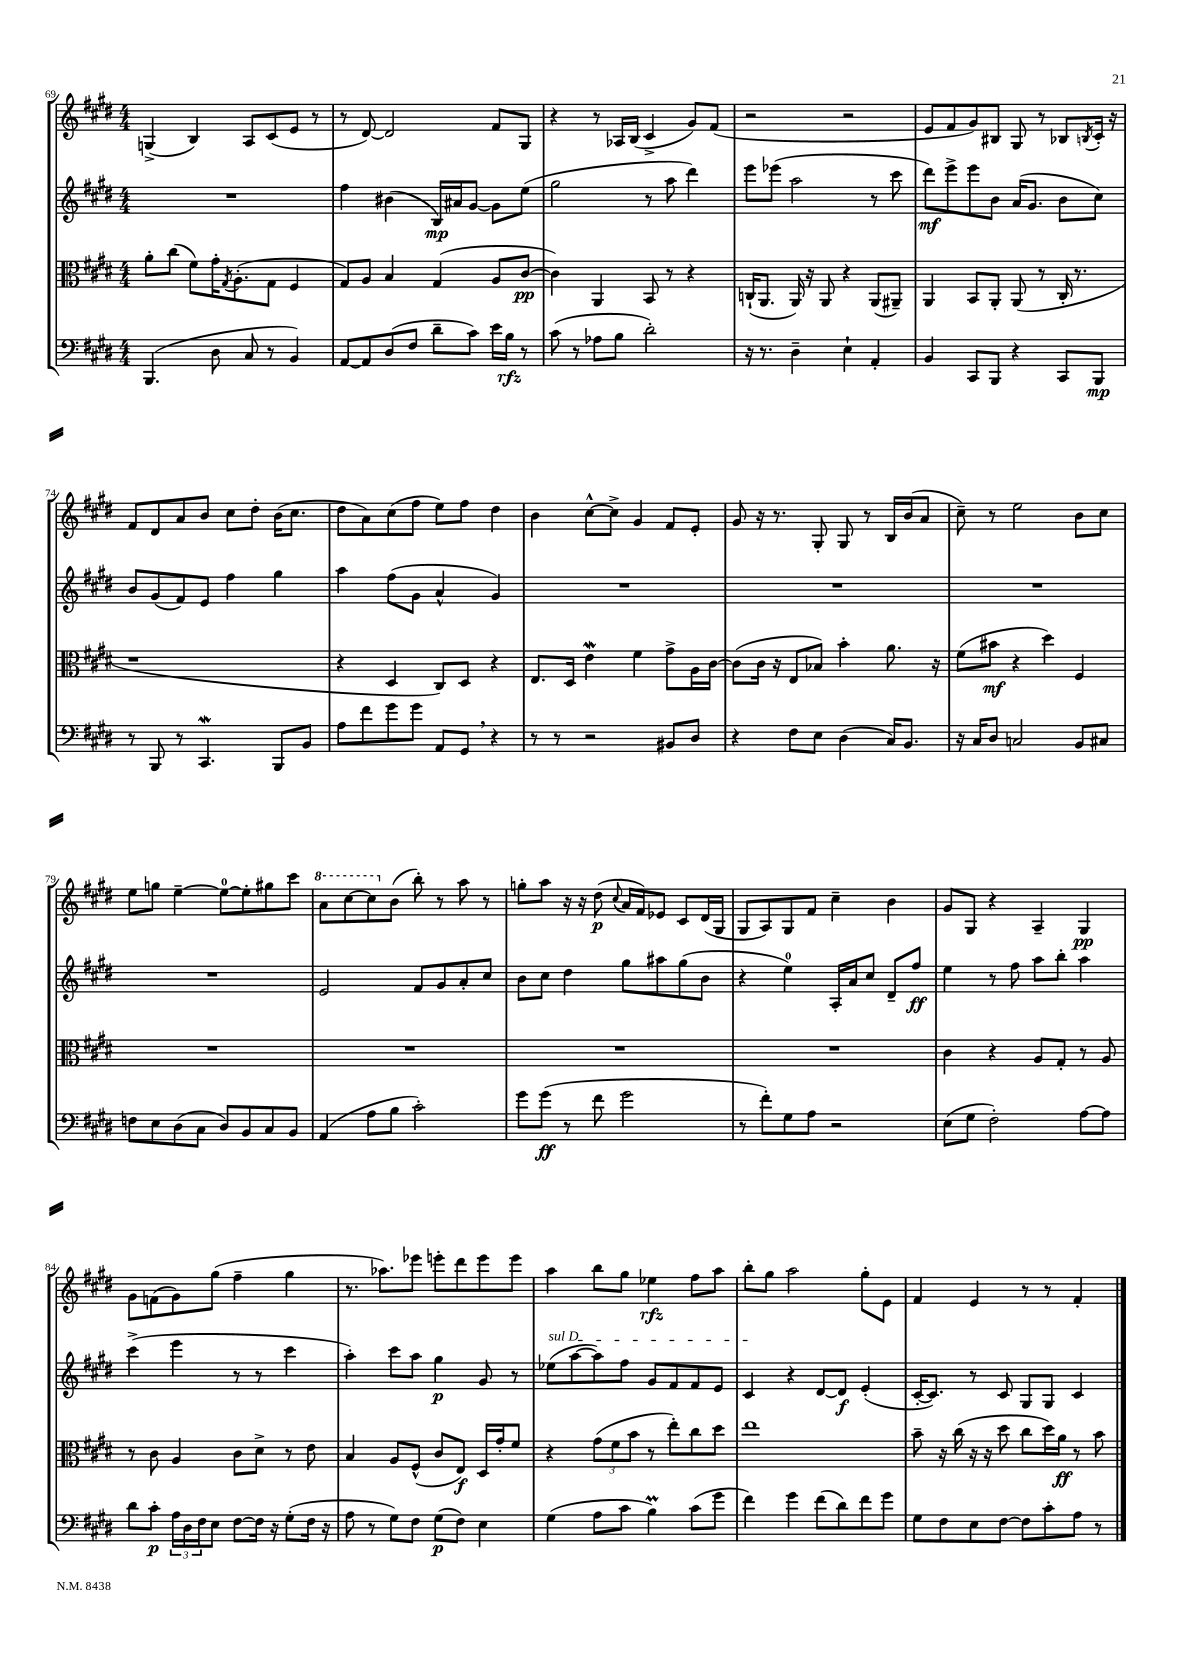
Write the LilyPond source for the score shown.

<<
\new StaffGroup <<
\new Staff = "s0" {
    \clef treble \key e \major \numericTimeSignature \time 4/4
    g4->( b4) a8 cis'8( e'8 r8 |
    r8 dis'8~) dis'2 fis'8 gis8 |
    r4 r8 aes16 b16( cis'4-> gis'8) fis'8( |
    r2 r2 |
    e'8 fis'8 gis'8) bis8 gis8 r8 bes8 \acciaccatura { b8 } cis'16-. r16 |
    fis'8 dis'8 a'8 b'8 cis''8 dis''8-. b'16( cis''8. |
    dis''8 a'8) cis''8( fis''8 e''8) fis''8 dis''4 |
    b'4 cis''8~-^ cis''8-> gis'4 fis'8 e'8-. |
    gis'8 r16 r8. gis8-. gis8 r8 b16 b'16( a'8 |
    cis''8--) r8 e''2 b'8 cis''8 |
    e''8 g''8 e''4~-- e''8-0~ e''8-. gis''8 cis'''8 |
    \ottava #1 a''8 cis'''8~ cis'''8 \ottava #0 b'8( b''8-.) r8 a''8 r8 |
    g''8-. a''8 r16 r16 dis''8\p( \appoggiatura { cis''8 } a'16 fis'16) ees'8 cis'8 dis'16( gis16 |
    gis8 a8) gis8 fis'8 cis''4-- b'4 |
    gis'8 gis8 r4 a4-- gis4\pp |
    gis'8 f'8( gis'8) gis''8( fis''4-- gis''4 |
    r8. aes''8.) ees'''8 e'''8-. dis'''8 e'''8 e'''8 |
    a''4 b''8 gis''8 ees''4\rfz fis''8 a''8 |
    b''8-. gis''8 a''2 gis''8-. e'8 |
    fis'4 e'4 r8 r8 fis'4-. \bar "|." |
}
\new Staff = "s1" {
    \clef treble \key e \major \numericTimeSignature \time 4/4
    R1 |
    fis''4 bis'4( b16\mp) ais'16 gis'8~ gis'8 e''8( |
    gis''2 r8 a''8 dis'''4) |
    e'''8 ees'''8( a''2 r8 cis'''8 |
    dis'''8\mf) e'''8-> e'''8 b'8 a'16( gis'8. b'8 cis''8) |
    b'8 gis'8( fis'8) e'8 fis''4 gis''4 |
    a''4 fis''8( gis'8 a'4-^ gis'4) |
    R1 |
    R1 |
    R1 |
    R1 |
    e'2 fis'8 gis'8 a'8-. cis''8 |
    b'8 cis''8 dis''4 gis''8 ais''8 gis''8( b'8 |
    r4 e''4-0) a16-. a'16 cis''8 dis'8-- fis''8\ff |
    e''4 r8 fis''8 a''8 b''8-. a''4 |
    cis'''4->( e'''4 r8 r8 cis'''4 |
    a''4-.) cis'''8 a''8 gis''4\p gis'8 r8 |
    \once \override TextSpanner.bound-details.left.text = \markup { \italic "sul D" } ees''8\startTextSpan( a''8~ a''8) fis''8 gis'8 fis'8 fis'8 e'8 |
    cis'4\stopTextSpan r4 dis'8~ dis'8\f e'4-.( |
    cis'16~-. cis'8.) r8 cis'8 gis8 gis8 cis'4 \bar "|." |
}
\new Staff = "s2" {
    \clef alto \key e \major \numericTimeSignature \time 4/4
    a'8-. cis''8( fis'8) gis'16-. \acciaccatura { gis8 } a8.-.( gis8 fis4 |
    gis8) a8 b4 gis4( a8 cis'8~\pp |
    cis'4) a,4 b,8 r8 r4 |
    c16-!( a,8. a,16) r16 a,8 r4 a,8( ais,8--) |
    a,4 b,8 a,8-. a,8( r8 cis16-. r8. |
    r1 |
    r4 dis4 cis8) dis8 r4 |
    e8. dis16 e'4\mordent fis'4 gis'8-> a16 cis'16~ |
    cis'8( cis'16 r16 e8 bes8) b'4-. a'8. r16 |
    fis'8( bis'8\mf r4 dis''4) fis4 |
    R1 |
    R1 |
    R1 |
    R1 |
    cis'4 r4 a8 gis8-. r8 a8 |
    r8 cis'8 a4 cis'8 dis'8-> r8 e'8 |
    b4 a8 fis8-^( cis'8 e8\f) dis16 gis'16-. fis'8 |
    r4 \tuplet 3/2 { gis'8( fis'8 b'8 } r8 e''8-.) cis''8 dis''8 |
    e''1 |
    b'8-- r16 cis''16( r16 r16 dis''8 cis''8 dis''16) a'16\ff r8 b'8 \bar "|." |
}
\new Staff = "s3" {
    \clef bass \key e \major \numericTimeSignature \time 4/4
    b,,4.( dis8 cis8 r8 b,4) |
    a,8~ a,8 dis8( fis8 dis'8-- cis'8) e'16 b16\rfz r8 |
    cis'8( r8 aes8 b8 dis'2-.) |
    r16 r8. dis4-- e4-! a,4-. |
    b,4 cis,8 b,,8 r4 cis,8 b,,8\mp |
    r8 b,,8 r8 cis,4.\mordent b,,8 b,8 |
    a8 fis'8 gis'8 gis'8 a,8 gis,8 \breathe r4 |
    r8 r8 r2 bis,8 dis8 |
    r4 fis8 e8 dis4( cis16) b,8. |
    r16 cis16 dis8 c2 b,8 cis8 |
    f8 e8 dis8( cis8 dis8) b,8 cis8 b,8 |
    a,4( a8 b8 cis'2-.) |
    gis'8 gis'8\ff( r8 fis'8 gis'2 |
    r8 fis'8-.) gis8 a8 r2 |
    e8( gis8 fis2-.) a8~ a8 |
    dis'8 cis'8-.\p \tuplet 3/2 { a16 dis16 fis16 } e8 fis8~ fis16 r16 gis8-.( fis16 r16 |
    a8 r8 gis8) fis8 gis8\p( fis8) e4 |
    gis4( a8 cis'8 b4\prall) cis'8( gis'8 |
    fis'4) gis'4 fis'8( dis'8) fis'8 gis'8 |
    gis8 fis8 e8 fis8~ fis8 cis'8-. a8 r8 \bar "|." |
}
>>
>>
\layout { \context { \Score currentBarNumber = #69 } }
